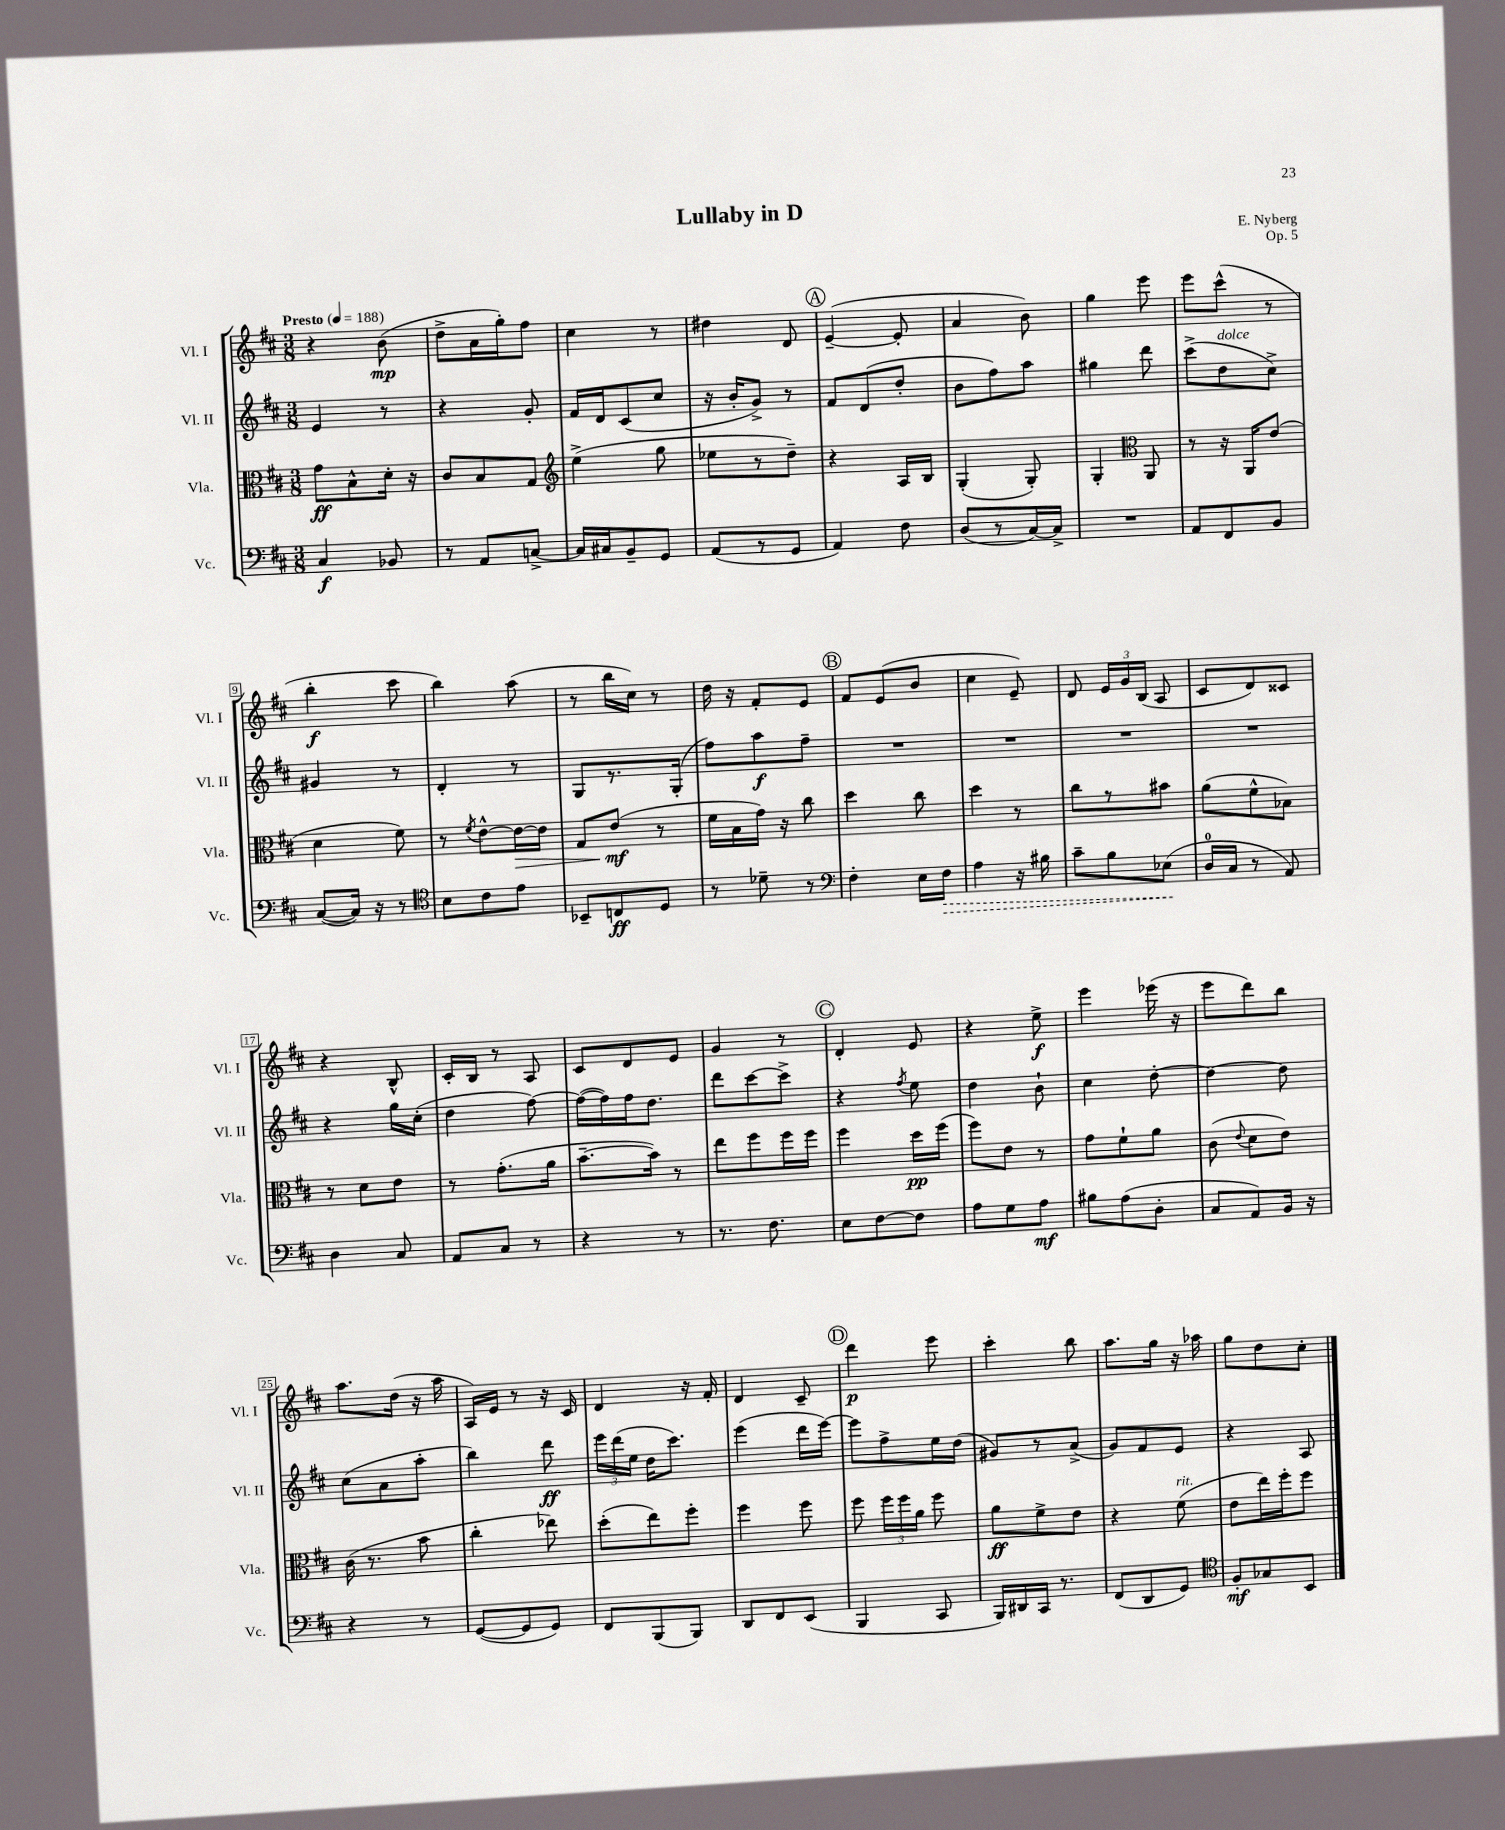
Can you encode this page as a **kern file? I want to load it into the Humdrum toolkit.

**kern	**dynam	**kern	**dynam	**kern	**dynam	**kern	**dynam
*part4	*part4	*part3	*part3	*part2	*part2	*part1	*part1
*staff4	*staff4	*staff3	*staff3	*staff2	*staff2	*staff1	*staff1
*I"Vc.	*	*I"Vla.	*	*I"Vl. II	*	*I"Vl. I	*
*I'Vc.	*	*I'Vla.	*	*I'Vl. II	*	*I'Vl. I	*
*clefF4	*	*clefC3	*	*clefG2	*	*clefG2	*
*k[f#c#]	*	*k[f#c#]	*	*k[f#c#]	*	*k[f#c#]	*
*M3/8	*	*M3/8	*	*M3/8	*	*M3/8	*
*MM188	*	*MM188	*	*MM188	*	*MM188	*
=1	=1	=1	=1	=1	=1	=1	=1
!	!	!	!	!	!	!LO:TX:a:B:t=Presto	!
4C#/	f	8g\L	ff	4e/	.	4r	.
.	.	8B^^\	.	.	.	.	.
8BB-X/	.	16d'\Jk	.	8r	.	(8b\	mp
.	.	16r	.	.	.	.	.
=2	=2	=2	=2	=2	=2	=2	=2
8r	.	8c#/L	.	4r	.	8dd^\L	.
8AA/L	.	8B/	.	.	.	16a\L	.
.	.	.	.	.	.	16gg'\J)	.
[8Cn^/J	.	8G/J	.	8g'/	.	8ff#\J	.
=3	=3	=3	=3	=3	=3	=3	=3
*	*	*clefG2	*	*	*	*	*
16C/LL]	.	(4ee^\	.	16f#/LL	.	4cc#\	.
16C#X/J	.	.	.	16d/J	.	.	.
8BB~/	.	.	.	(8c#/	.	.	.
8GG/J	.	8gg\	.	8cc#/J	.	8r	.
=4	=4	=4	=4	=4	=4	=4	=4
(8AA/L	.	8ee-X\L	.	16r	.	4dd#X\	.
.	.	.	.	16b'/KL	.	.	.
8r	.	8r	.	8g^/J)	.	.	.
8GG/J	.	8dd~\J)	.	8r	.	8d/	.
!!LO:REH:place=s1:t=A
=5	=5	=5	=5	=5	=5	=5	=5
4AA/)	.	4r	.	8f#/L	.	([4e~/	.
.	.	.	.	(8d/	.	.	.
8F#\	.	16A/LL	.	8dd'/J	.	8e'/]	.
.	.	16B/JJ	.	.	.	.	.
=6	=6	=6	=6	=6	=6	=6	=6
(8D/L	.	(4G'/	.	8b\L	.	4a/	.
8r	.	.	.	8ff#\)	.	.	.
[16C#/L)	.	8G'/)	.	8aa\J	.	8b\)	.
16C#^/JJ]	.	.	.	.	.	.	.
=7	=7	=7	=7	=7	=7	=7	=7
4.r	.	4G'/	.	4gg#X\	.	4gg\	.
*	*	*clefC3	*	*	*	*	*
.	.	8AA/	.	8ddd\	.	8eee\	.
=8	=8	=8	=8	=8	=8	=8	=8
8AA/L	.	8r	.	(8ccc#^\L	.	8eee\L	.
!	!	!	!	!LO:TX:a:i:t=dolce	!	!	!
8FF#/	.	16r	.	8dd\	.	(8ccc#^^\J	.
.	.	16AA/KL	.	.	.	.	.
8BB/J	.	(8e/J	.	8cc#^\J)	.	8r	.
!!LO:LB:g=z
=9	=9	=9	=9	=9	=9	=9	=9
([8C#/L	.	4d\	.	4g#X/	.	4bb'\	f
16C#/Jk])	.	.	.	.	.	.	.
16r	.	.	.	.	.	.	.
8r	.	8f#\)	.	8r	.	8ccc#\	.
=10	=10	=10	=10	=10	=10	=10	=10
*clefC4	*	*	*	*	*	*	*
8B\L	.	8r	.	4d'/	.	4bb\)	.
.	.	8qf#/	.	.	.	.	.
8c#\	.	[8e^^\L	.	.	.	.	.
!	!	!	!LO:HP:b	!	!	!	!
8e\J	.	16e\L_	>	8r	.	(8aa\	.
.	.	16e\JJ]	.	.	.	.	.
=11	=11	=11	=11	=11	=11	=11	=11
8BB-X~/L	.	8G/L	.	8G/L	.	8r	.
8Cn/	ff	(8e/J	mf	8.r	.	16bb\LL	.
.	.	.	.	.	.	16cc#\JJ)	.
8D/J	.	8r	]	.	.	8r	.
.	.	.	.	(16G'/Jk	.	.	.
=12	=12	=12	=12	=12	=12	=12	=12
8r	.	16f#\LL	.	8ff#\L)	.	16dd\	.
.	.	16B\	.	.	.	16r	.
8d-X~\	.	16g\JJ)	.	8aa\	f	8f#'/L	.
.	.	16r	.	.	.	.	.
8r	.	8cc#\	.	8ff#~\J	.	8e/J	.
!!LO:REH:place=s1:t=B
=13	=13	=13	=13	=13	=13	=13	=13
*clefF4	*	*	*	*	*	*	*
4F#'\	.	4dd\	.	4.r	.	8f#/L	.
.	.	.	.	.	.	(8e/	.
16E\LL	.	8cc#\	.	.	.	8b/J	.
!	!LO:HP:b	!	!	!	!	!	!
16F#\JJ	>	.	.	.	.	.	.
=14	=14	=14	=14	=14	=14	=14	=14
4A\	.	4dd\	.	4.r	.	4cc#\	.
16r	.	8r	.	.	.	8e~/)	.
16B#X\	.	.	.	.	.	.	.
=15	=15	=15	=15	=15	=15	=15	=15
8c#~\L	.	8cc#\L	.	4.r	.	8d/	.
8B\	.	8r	.	.	.	24e/LL	.
.	.	.	.	.	.	24g/	.
.	.	.	.	.	.	(24B/JJ	.
(8E-X\J	.	8b#X\J	.	.	.	8A/	.
.	]	.	.	.	.	.	.
=16	=16	=16	=16	=16	=16	=16	=16
16D/LL	.	(8a\L	.	4.r	.	8c#/L	.
16C#/JJ	.	.	.	.	.	.	.
8r	.	8f#^^\	.	.	.	8d/)	.
8AA/)	.	8B-X\J)	.	.	.	8c##X/J	.
!!LO:LB:g=z
=17	=17	=17	=17	=17	=17	=17	=17
4D\	.	8r	.	4r	.	4r	.
.	.	8d\L	.	.	.	.	.
8C#/	.	8e\J	.	16gg\LL	.	8B^^/	.
.	.	.	.	(16cc#'\JJ	.	.	.
=18	=18	=18	=18	=18	=18	=18	=18
8AA/L	.	8r	.	4dd\	.	16c#'/LL	.
.	.	.	.	.	.	16B/JJ	.
8C#/J	.	(8.g'\L	.	.	.	8r	.
8r	.	.	.	[8ff#\)	.	8A/	.
.	.	16a\Jk	.	.	.	.	.
=19	=19	=19	=19	=19	=19	=19	=19
4r	.	[8.b~\L	.	(16ff#\LL_	.	8c#/L	.
.	.	.	.	16ff#\])	.	.	.
.	.	.	.	16ff#\J	.	8d/	.
.	.	16b\Jk])	.	8.dd\J	.	.	.
8r	.	8r	.	.	.	8e/J	.
=20	=20	=20	=20	=20	=20	=20	=20
8.r	.	8ee\L	.	8ddd\L	.	4g/	.
.	.	8ff#\	.	[8ccc#\	.	.	.
8.F#\	.	.	.	.	.	.	.
.	.	16ff#\L	.	8ccc#^\J]	.	8r	.
.	.	16ff#\JJ	.	.	.	.	.
!!LO:REH:place=s1:t=C
=21	=21	=21	=21	=21	=21	=21	=21
8E\L	.	4ff#\	.	4r	.	4d'/	.
[8F#\	.	.	.	.	.	.	.
.	.	.	.	8qff#/	.	.	.
8F#\J]	.	16dd\LL	pp	8ee\	.	8e/	.
.	.	(16ff#\JJ	.	.	.	.	.
=22	=22	=22	=22	=22	=22	=22	=22
8A\L	.	8ff#\L)	.	4dd\	.	4r	.
8G\	.	8e\J	.	.	.	.	.
8A\J	mf	8r	.	8b`\	.	8ee^\	f
=23	=23	=23	=23	=23	=23	=23	=23
8B#X\L	.	8g\L	.	4cc#\	.	4eee\	.
(8A\	.	8f#`\	.	.	.	.	.
8D'\J	.	8a\J	.	[8dd'\	.	(16eee-X\	.
.	.	.	.	.	.	16r	.
=24	=24	=24	=24	=24	=24	=24	=24
8C#/L	.	(8c#\	.	4dd\_	.	8eee\L	.
.	.	8qqe/	.	.	.	.	.
8AA/)	.	8d\L	.	.	.	8ddd\)	.
16BB/Jk	.	8e\J)	.	8dd\]	.	8bb\J	.
16r	.	.	.	.	.	.	.
!!LO:LB:g=z
=25	=25	=25	=25	=25	=25	=25	=25
4r	.	(16c#\	.	(8cc#\L	.	8.aa\L	.
.	.	8.r	.	.	.	.	.
.	.	.	.	8a\	.	.	.
.	.	.	.	.	.	(16dd\Jk	.
8r	.	8b\	.	8aa'\J	.	16r	.
.	.	.	.	.	.	16aa\	.
=26	=26	=26	=26	=26	=26	=26	=26
([8GG/L	.	4cc#'\	.	4bb\)	.	16A/LL)	.
.	.	.	.	.	.	16e/JJ	.
8GG/]	.	.	.	.	.	8r	.
8GG/J)	.	8ee-X\)	.	8ddd\	ff	16r	.
.	.	.	.	.	.	16c#/	.
=27	=27	=27	=27	=27	=27	=27	=27
8FF#/L	.	(8dd'\L	.	24eee\LL	.	4d/	.
.	.	.	.	(24ddd\	.	.	.
.	.	.	.	24ee\JJ	.	.	.
(8BBB/	.	8ee\)	.	16dd\KL	.	.	.
.	.	.	.	8.ccc#\J)	.	.	.
8BBB/J)	.	8ff#'\J	.	.	.	16r	.
.	.	.	.	.	.	16f#'/	.
=28	=28	=28	=28	=28	=28	=28	=28
8DD/L	.	4ff#\	.	(4eee\	.	4d/	.
8FF#/	.	.	.	.	.	.	.
(8EE/J	.	8ff#\	.	16ddd\LL	.	8c#~/	.
.	.	.	.	[16eee\JJ)	.	.	.
!!LO:REH:place=s1:t=D
=29	=29	=29	=29	=29	=29	=29	=29
4BBB/	.	8ff#\	.	8eee\L]	.	4ddd\	p
.	.	24ff#\LL	.	8ff#^\	.	.	.
.	.	24ff#\	.	.	.	.	.
.	.	24a\JJ	.	.	.	.	.
8CC#/	.	8ff#\	.	16ee\L	.	8eee\	.
.	.	.	.	(16dd\JJ	.	.	.
=30	=30	=30	=30	=30	=30	=30	=30
16BBB/LL)	.	8a\L	ff	8g#X/L)	.	4ccc#'\	.
16DD#X/	.	.	.	.	.	.	.
16CC#/JJ	.	8f#^\	.	8r	.	.	.
8.r	.	.	.	.	.	.	.
.	.	8e\J	.	(8a^/J	.	8bb\	.
=31	=31	=31	=31	=31	=31	=31	=31
(8FF#/L	.	4r	.	8g/L)	.	8.aa\L	.
8DD/	.	.	.	8f#/	.	.	.
.	.	.	.	.	.	16gg\Jk	.
!	!	!LO:TX:a:i:t=rit.	!	!	!	!	!
8GG/J)	.	(8f#\	.	8e/J	.	16r	.
.	.	.	.	.	.	16aa-X\	.
=32	=32	=32	=32	=32	=32	=32	=32
*clefC4	*	*	*	*	*	*	*
8F#'/L	mf	8e\L	.	4r	.	8gg\L	.
8G-X/	.	16ee\L)	.	.	.	8dd\	.
.	.	16ff#'\J	.	.	.	.	.
8BB/J	.	8ff#\J	.	8A/	.	8cc#'\J	.
==	==	==	==	==	==	==	==
*-	*-	*-	*-	*-	*-	*-	*-
